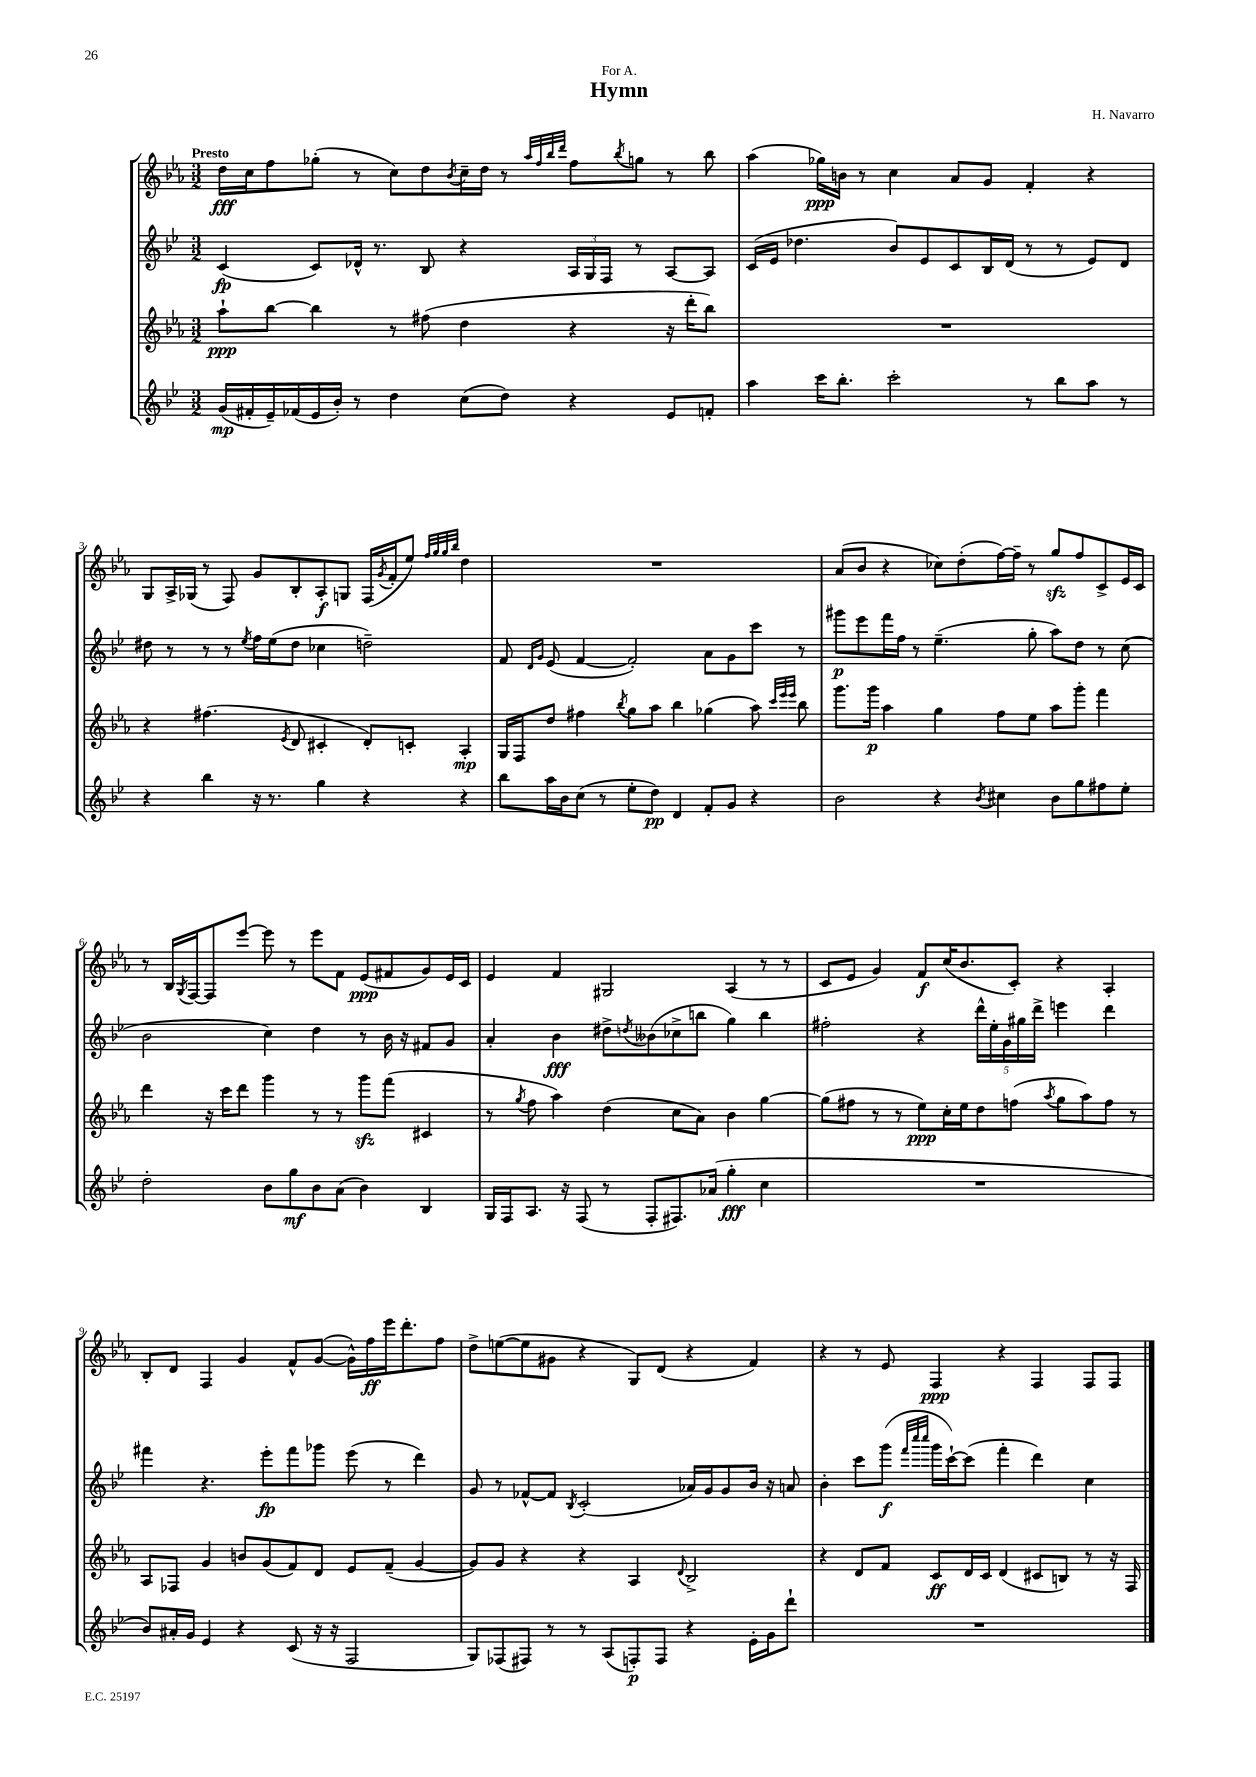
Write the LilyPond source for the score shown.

\header { title = "Hymn" composer = "H. Navarro" dedication = "For A." }
<<
\new StaffGroup <<
\new Staff = "s0" {
    \clef treble \key ees \major \numericTimeSignature \time 3/2 \tempo "Presto"
    d''16\fff c''16 f''8 ges''8-.( r8 c''8) d''8 \acciaccatura { bes'8 } c''16-- d''16 r8 \grace { aes''32 f''32 bes''32 d'''32 } f''8 \acciaccatura { bes''8 } g''8 r8 bes''8 |
    aes''4( ges''16\ppp) b'16 r8 c''4 aes'8 g'8 f'4-. r4 |
    g8 aes16-> ges16( r8 f8) g'8 bes8-. aes8-.\f g8 f16( \acciaccatura { g'8 } f'16-. ees''8) \grace { f''32 g''32 g''32 bes''32 } d''4 |
    R1. |
    aes'8( bes'8 r4 ces''8) d''8-.( f''16~) f''16-- r8 g''8\sfz f''8 c'8-> ees'16 c'16 |
    r8 bes16 \acciaccatura { g8 } f16~ f8 ees'''8~ ees'''8 r8 ees'''8 f'8 ees'8\ppp( fis'8 g'8) ees'16 c'16 |
    ees'4 f'4 gis2 aes4( r8 r8 |
    c'8 ees'8 g'4) f'8\f c''16( bes'8. c'8-.) r4 aes4-. |
    bes8-. d'8 f4 g'4 f'8-^ g'8~( g'16-^) f''16\ff ees'''16 d'''8.-. f''8 |
    d''8-> e''8~( e''8 gis'8 r4 g8) d'8( r4 f'4) |
    r4 r8 ees'8 f4\ppp r4 f4 f8 f8 \bar "|." |
}
\new Staff = "s1" {
    \clef treble \key bes \major \numericTimeSignature \time 3/2
    c'4\fp( c'8) des'16-^ r8. bes8 r4 \tuplet 3/2 { a16 g16 f16 } r8 a8~ a8 |
    c'16( ees'16 des''4. bes'8) ees'8 c'8 bes16 d'16( r8 r8 ees'8) d'8 |
    dis''8 r8 r8 r8 \acciaccatura { ees''8 } f''16 ees''16( dis''8 ces''4 d''2--) |
    f'8 \grace { d'16 g'16 } ees'8( f'4~ f'2-.) a'8 g'8 c'''8 r8 |
    gis'''8\p ees'''8 f'''16 f''16 r8 ees''4.--( g''8-. a''8) d''8 r8 c''8( |
    bes'2 c''4) d''4 r8 bes'16 r16 fis'8 g'8 |
    a'4-. bes'4\fff dis''8-> \acciaccatura { d''8 } beses'8( ces''8-> b''8 g''4) b''4 |
    fis''2-. r4 \tuplet 5/4 { d'''16-^ ees''16-. g'16 gis''16 d'''16-> } e'''4 d'''4 |
    fis'''4 r4. ees'''8-.\fp fis'''8 ges'''8 ees'''8( r8 d'''4) |
    g'8 r8 fes'8~-^ fes'8 \acciaccatura { bes8 } c'2-.( aes'16) g'16 g'8 bes'16 r16 a'8 |
    bes'4-. c'''8 g'''8\f( \grace { f'''32 c''''32 c''''32 } g'''16 c'''16~-!) c'''8( f'''4-. d'''4) c''4 \bar "|." |
}
\new Staff = "s2" {
    \clef treble \key ees \major \numericTimeSignature \time 3/2
    aes''8-!\ppp bes''8~ bes''4 r8 fis''8( d''4 r4 r16 d'''16-. bes''8) |
    R1. |
    r4 fis''4.( \acciaccatura { ees'8 } d'8 cis'4-. d'8-.) c'8-. aes4-.\mp |
    g16 f16 d''8 fis''4 \acciaccatura { bes''8 } g''8 aes''8 bes''4 ges''4( aes''8) \grace { c'''32 ees'''32 ees'''32 } bes''8 |
    g'''8. g'''16\p aes''4 g''4 f''8 ees''8 aes''8 g'''8-. f'''4 |
    d'''4 r16 c'''16 d'''8 g'''4 r8 r8 g'''8\sfz f'''8( cis'4 |
    r8 \acciaccatura { g''8 } f''8 aes''4) d''4( c''8 aes'8) bes'4 g''4~ |
    g''8( fis''8 r8 r8 ees''8\ppp) c''16-. ees''16 d''8 f''8( \acciaccatura { aes''8 } g''8 aes''8) f''8 r8 |
    aes8 fes8 g'4 b'8 g'8( f'8) d'8 ees'8 f'8--( g'4~ |
    g'8) g'8 r4 r4 aes4 \appoggiatura { d'8 } bes2-> |
    r4 d'8 f'8 c'8\ff d'16 c'16 d'4( cis'8 b8) r8 r16 f16 \bar "|." |
}
\new Staff = "s3" {
    \clef treble \key bes \major \numericTimeSignature \time 3/2
    g'16\mp( fis'16-. ees'16--) fes'16( ees'16 bes'16-.) r8 d''4 c''8( d''8) r4 ees'8 f'8-. |
    a''4 c'''16 bes''8.-. c'''2-. r8 bes''8 a''8 r8 |
    r4 bes''4 r16 r8. g''4 r4 r4 |
    bes''8 a''16 bes'16 c''8( r8 ees''8-. d''8\pp) d'4 f'8-. g'8 r4 |
    bes'2 r4 \acciaccatura { bes'8 } cis''4 bes'8 g''8 fis''8 ees''8-. |
    d''2-. bes'8 g''8\mf bes'8 a'8( bes'4) bes4 |
    g16 f16 a8. r16 f8( r8 f8-. fis8.) aes'16( g''4-.\fff c''4 |
    R1. |
    bes'8) ais'16-. g'16 ees'4 r4 c'8( r16 r16 f2 |
    g8) fes8( fis8) r8 r8 a8( f8-.\p) f8 r4 ees'16-. g'16 d'''8-! |
    R1. \bar "|." |
}
>>
>>
